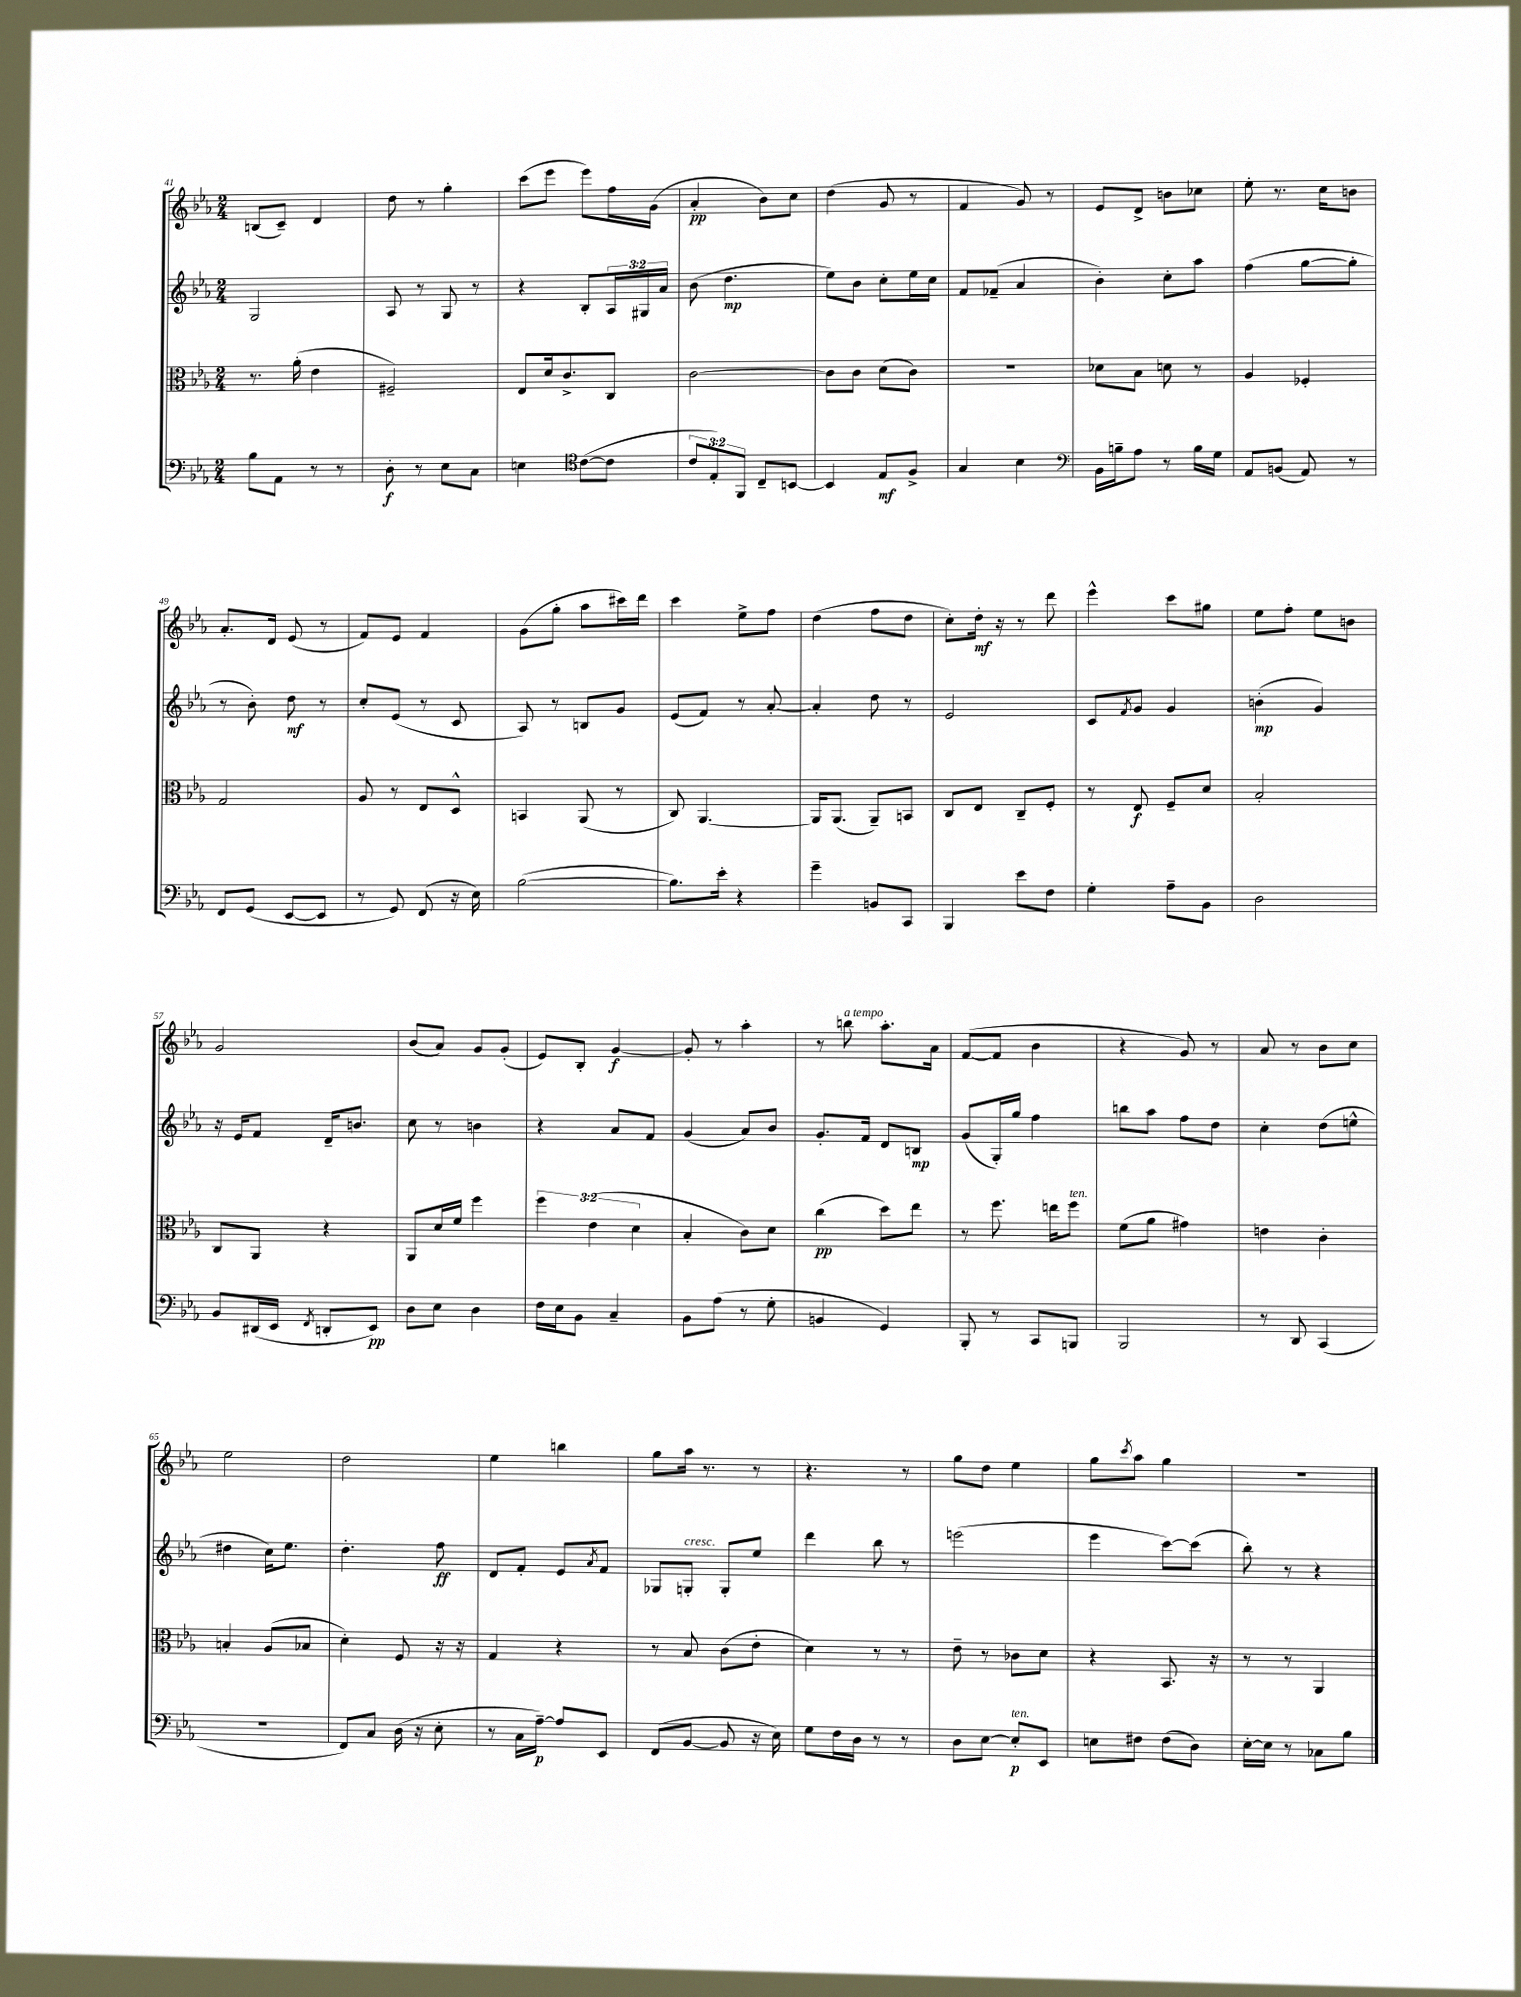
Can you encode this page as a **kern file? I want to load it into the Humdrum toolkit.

**kern	**kern	**kern	**kern
*staff4	*staff3	*staff2	*staff1
*clefF4	*clefC3	*clefG2	*clefG2
*k[b-e-a-]	*k[b-e-a-]	*k[b-e-a-]	*k[b-e-a-]
*M2/4	*M2/4	*M2/4	*M2/4
8B-\L	8.r	2G/	(8B/L
8AA-\J	.	.	8c~/J)
.	(16a-'\	.	.
8r	4e-\	.	4d/
8r	.	.	.
=	=	=	=
8D'\	2F#~/)	8A-/	8dd\
8r	.	8r	8r
8E-\L	.	8G/	4gg'\
8C\J	.	8r	.
=	=	=	=
4E\	8E-/L	4r	(8ccc\L
.	16d/k	.	8eee-\J
.	8.c^/	.	.
*clefC4	*	*	*
([8c\L	.	8B-'/L	8eee-\L)
8c\]J	8C/J	24A-/L	16ff\L
.	.	24G#/	.
.	.	.	(16g\JJ
.	.	24a-/JJ	.
=	=	=	=
12c/L	[2c\	(8b-\	4a-'/
12E-'/)	.	.	.
.	.	4.dd\	.
12FF/J	.	.	.
8C~/L	.	.	8b-\L)
[8BB/J	.	.	8cc\J
=	=	=	=
4BB/]	8c\]L	8ee-\L)	(4dd\
.	8c\J	8b-\J	.
8E-/L	(8d\L	8cc'\L	8g/
8F^/J	8c\J)	16ee-\L	8r
.	.	16cc\JJ	.
=	=	=	=
4G/	2r	8f/L	4f/
.	.	(8f-~/J	.
4B-\	.	4a-/	8g/)
.	.	.	8r
=	=	=	=
*clefF4	*	*	*
16BB-\LL	8d-\L	4b-'\)	8e-/L
16B~\J	.	.	.
8A-\J	8B-\J	.	8d^/J
8r	8d\	8cc'\L	8b\L
16B\LL	8r	8aa-\J	8cc-\J
16G\JJ	.	.	.
=	=	=	=
8AA-/L	4A-/	(4ff\	8ee-'\
(8BB/J	.	.	8.r
8AA-/)	4F-'/	[8gg\L	.
.	.	.	16cc\LK
8r	.	8gg'\]J	8b\J
=	=	=	=
8FF/L	2G/	8r	8.a-'/L
(8GG/J	.	8b-'\)	.
.	.	.	16d/Jk
[8EE-/L	.	8dd\	(8e-/
8EE-/]J	.	8r	8r
=	=	=	=
8r	8A-/	8cc'/L	8f/L)
8GG/)	8r	(8e-/J	8e-/J
(8FF/	8E-/L	8r	4f/
16r	8D^^/J	8c/	.
16E-\)	.	.	.
=	=	=	=
([2B-\	4BB/	8A-/)	(8g\L
.	.	8r	8gg'\J
.	(8AA-/	8B/L	8aa-\L
.	8r	8g/J	16ccc#\L)
.	.	.	16ddd\JJ
=	=	=	=
8.B-\]L)	8C/)	(8e-/L	4ccc\
.	[4.AA-/	8f/J)	.
16e-'\Jk	.	.	.
4r	.	8r	8ee-^\L
.	.	[8a-'/	8ff\J
=	=	=	=
4g~\	16AA-/]LK	4a-'/]	(4dd\
.	(8.AA-/J	.	.
8BB/L	8AA-~/L)	8dd\	8ff\L
8CC/J	8BB/J	8r	8dd\J
=	=	=	=
4BBB-/	8C/L	2e-/	8cc'\L)
.	8E-/J	.	16dd'\Jk
.	.	.	16r
8e-\L	8C~/L	.	8r
8F\J	8F'/J	.	8ddd\
=	=	=	=
4G'\	8r	8c/L	4eee-^^\
.	.	8qf/	.
.	8E-/	8g/J	.
8A-~\L	8F~/L	4g/	8ccc\L
8BB-\J	8d/J	.	8gg#\J
=	=	=	=
2D\	2B-'/	(4b'\	8ee-\L
.	.	.	8ff'\J
.	.	4g/)	8ee-\L
.	.	.	8b\J
=	=	=	=
8BB-/L	8C/L	16r	2g/
.	.	16e-/LK	.
(16DD#/L	8AA-/J	8f/J	.
16EE-/JJ	.	.	.
8qFF/	.	.	.
8DD'/L	4r	16d~/LK	.
.	.	8.b/J	.
8EE-/J)	.	.	.
=	=	=	=
8D\L	8AA-/L	8cc\	(8b-/L
8E-\J	16d/L	8r	8a-/J)
.	16f/JJ	.	.
4D\	4ff\	4b\	8g/L
.	.	.	(8g'/J
=	=	=	=
16F\LL	6ff\	4r	8e-/L)
16E-\J	.	.	.
8BB-\J	.	.	8B-'/J
.	(6e-\	.	.
4C~/	.	8a-/L	[4g/
.	6d\	.	.
.	.	8f/J	.
=	=	=	=
8BB-\L	4B-'/	(4g/	8g'/]
(8A-\J	.	.	8r
8r	8c\L)	8a-/L)	4aa-'\
8G'\	8d\J	8b-/J	.
=	=	=	=
4BB/	(4cc\	8.g'/L	8r
.	.	.	8bb\
.	.	16f/Jk	.
4GG/)	8dd\L)	8d/L	8.aa-'\L
.	8ee-\J	8B/J	.
.	.	.	16a-\Jk
=	=	=	=
8BBB-'/	8r	(8g/L	([8f/L
8r	8.ff\	16G'/L)	8f/]J
.	.	16gg/JJ	.
8CC/L	.	4ff\	4b-\
.	16ee\LK	.	.
8BBB/J	8ff\J	.	.
=	=	=	=
2BBB-/	(8f\L	8bb\L	4r
.	8a-\J	8aa-\J	.
.	4g#\)	8ff\L	8g/)
.	.	8dd\J	8r
=	=	=	=
8r	4e\	4cc'\	8a-/
8DD/	.	.	8r
(4CC/	4c'\	(8dd\L	8b-\L
.	.	8ee^^\J	8cc\J
=	=	=	=
2r	4B'/	4dd#\	2ee-\
.	(8A-/L	16cc\LK)	.
.	.	8.ee-\J	.
.	8B-/J	.	.
=	=	=	=
8FF/L)	4d'\)	4.dd'\	2dd\
8C/J	.	.	.
(16D\	8F/	.	.
16r	.	.	.
8E-'\	16r	8ff\	.
.	16r	.	.
=	=	=	=
8r	4G/	8d/L	4ee-\
16C\LL	.	8f'/J	.
[16A-~\JJ)	.	.	.
8A-/]L	4r	8e-/L	4bb\
.	.	8qa-/	.
8EE-/J	.	8f/J	.
=	=	=	=
(8FF/L	8r	8G-/L	8gg\L
[8BB-/J	8B-/	8G'/J	16aa-\Jk
.	.	.	8.r
8BB-/]	(8c\L	8G'/L	.
16r	8e-'\J	8ee-/J	8r
16E-\)	.	.	.
=	=	=	=
8G\L	4d\)	4ddd\	4.r
16F\L	.	.	.
16D\JJ	.	.	.
8r	8r	8bb-\	.
8r	8r	8r	8r
=	=	=	=
8D\L	8e-~\	(2eee\	8gg\L
[8E-\J	8r	.	8dd\J
8E-'/]L	8c-\L	.	4ee-\
8EE-/J	8d\J	.	.
=	=	=	=
8E\L	4r	4eee-\	8gg\L
.	.	.	8qccc/
8F#\J	.	.	8aa-\J
(8F#\L	8.BB-/	[8ccc\L)	4gg\
8D\J)	.	(8ccc\]J	.
.	16r	.	.
=	=	=	=
[16E-'\LL	8r	8bb-'\)	2r
16E-\]JJ	.	.	.
8r	8r	8r	.
8C-\L	4AA-/	4r	.
8B-\J	.	.	.
==	==	==	==
*-	*-	*-	*-
